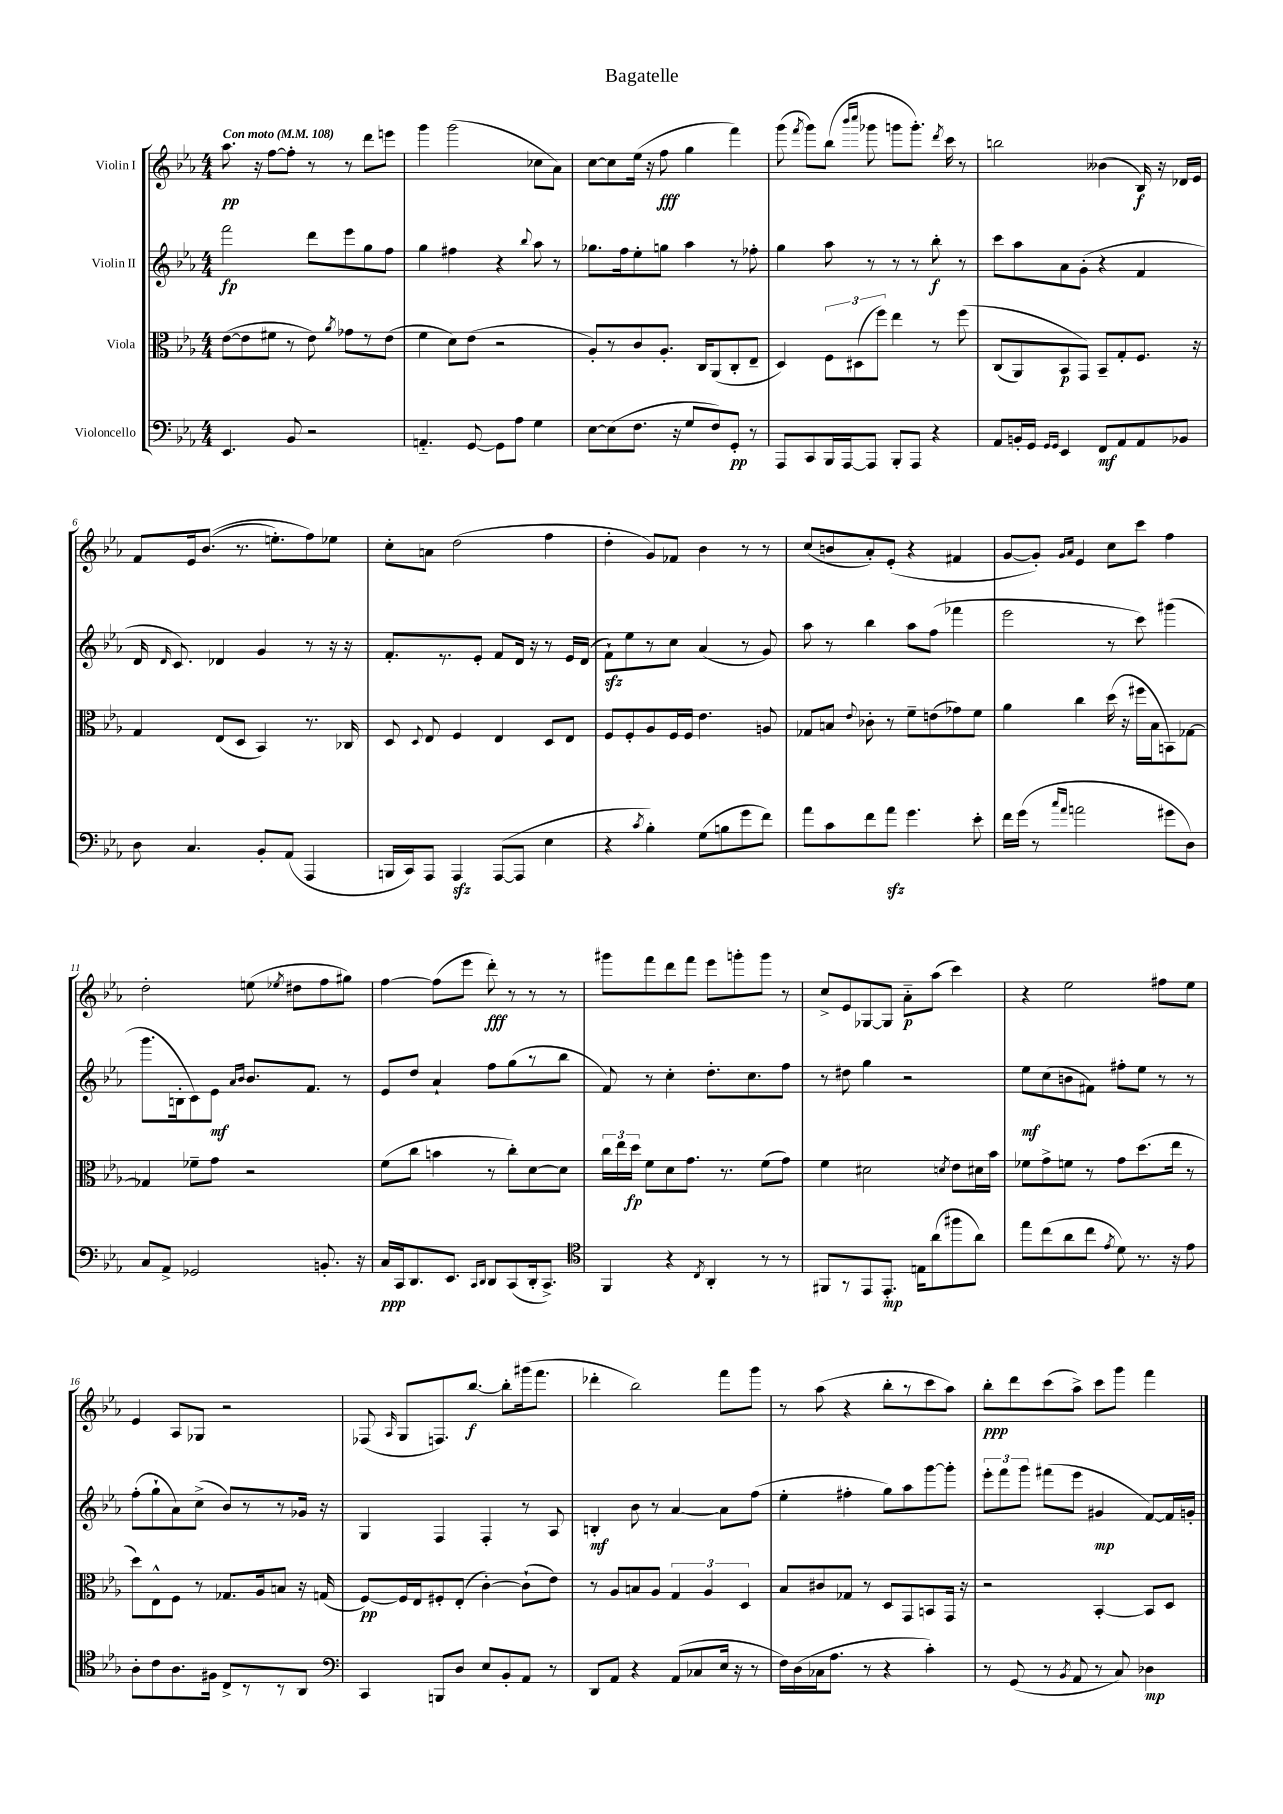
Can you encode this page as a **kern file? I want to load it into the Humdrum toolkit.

**kern	**kern	**kern	**kern
*staff4	*staff3	*staff2	*staff1
*clefF4	*clefC3	*clefG2	*clefG2
*k[b-e-a-]	*k[b-e-a-]	*k[b-e-a-]	*k[b-e-a-]
*M4/4	*M4/4	*M4/4	*M4/4
*MM108	*MM108	*MM108	*MM108
4.EE-/	([8e-\L	2fff\	8.aa-\
.	8e-\]	.	.
.	.	.	16r
.	8f#\J	.	[8ff\L
8BB-/	8r	.	8ff'\]J
2r	8e-\)	8ddd\L	8r
.	8qa-/	.	.
.	8g-\L	8eee-\	8r
.	8r	8gg\	8ddd\L
.	(8e-\J	8ff\J	8eee\J
=	=	=	=
4.AA'~/	4f\	4gg\	4ggg\
.	8d\L)	4ff#\	(2ggg\
[8GG/	(8e-\J	.	.
8GG\]L	2r	4r	.
8A-\J	.	.	.
.	.	8qqbb-/	.
4G\	.	8aa-\	8cc-\L
.	.	8r	8a-\J)
=	=	=	=
[8E-\L	8A-'/L)	8.gg-\L	[8cc\L
(8E-\]	8r	.	8cc\]
.	.	16ff\k	.
8.F\J	8c/	8ee-'\	(16ee-\Jk
.	.	.	16r
.	8.A-'/J	8gg\J	8ff\
16r	.	.	.
8G/L	.	4aa-\	4gg\
.	16C/LK	.	.
8F/)	(8AA-/	.	.
8GG'/J	8C'/	8r	4fff\)
8r	8E-~/J	8ff-'\	.
=	=	=	=
8AAA-/L	4D/)	4gg\	(8ggg\
.	.	.	8qfff/
8CC/	.	.	8ggg\L)
16BBB-/L	12F\L	8aa-\	(8bb-\J
[16AAA-/J	.	.	.
.	(12D#\	.	.
.	.	.	16qqbbb-/LL
.	.	.	16qqcccc/JJ
8AAA-/]J	.	8r	8ggg-\
.	12ff\J)	.	.
8BBB-'/L	4ee-\	8r	8ggg\L
8AAA-/J	.	8r	8.ggg'\J)
4r	8r	8bb-'\	.
.	.	.	8qddd/
.	.	.	16ccc\
.	&(8ff\	8r	8r
=	=	=	=
8AA-/L	(8C/L	8ccc\L	2bb\
16BB'/L	8AA-/)	8aa-\	.
16GG/JJ	.	.	.
16qqGG/LL	.	.	.
16qqGG/JJ	.	.	.
4EE-/	8BB-/	8a-\	.
.	8GG/J&)	(8g'\J	.
8FF/L	8BB-~/L	4r	(4b--\
8AA-/	8G'/	.	.
8AA-/	8.F/J	4f/	16B-/)
.	.	.	16r
8BB-/J	.	.	16d-/LL
.	16r	.	16e-/JJ
=	=	=	=
8D\	4G/	16d/	8f/L
.	.	16qqd/	.
.	.	8.c/)	.
4.C/	.	.	16e-/k
.	.	.	&((8.b-/J
.	(8E-/L	4d-/	.
.	8D/J	.	8.r
8BB-'/L	4BB-/)	4g/	.
.	.	.	8.ee'\L)
(8AA-/J	.	.	.
4AAA-/	8.r	8r	8ff\&)
.	.	16r	8ee-\J
.	16C-/	16r	.
=	=	=	=
16BBB/LL	8D/	8.f'/L	8cc'\L
16CC/J)	.	.	.
.	8qqD/	.	.
8AAA-/J	8E-/	.	8a\J
.	.	8.r	.
4AAA-/	4F/	.	(2dd\
.	.	8e-'/J	.
([8AAA-/L	4E-/	8f/L	.
8AAA-/]J	.	16d/Jk	.
.	.	16r	.
4E-\	8D/L	8r	4ff\
.	8E-/J	16e-/LL	.
.	.	(16d/JJ	.
=	=	=	=
4r	8F/L	8f`\L)	4dd'\
.	8F'/	8ee-\	.
8qc/	.	.	.
4B-'\)	8A-/	8r	8g/L)
.	16F/L	8cc\J	8f-/J
.	16F/JJ	.	.
(8G\L	4.e-\	(4a-/	4b-\
8B\	.	.	.
8g\	.	8r	8r
8f\J)	8A/	8g/)	8r
=	=	=	=
8a-\L	8G-/L	8aa-\	(8cc/L
8c\	8B/J	8r	8b/
.	8qqe-/	.	.
8f\	8c-'\	4bb-\	8a-'/)
8a-\J	8r	.	(8e-'/J
4.g\	8f~\L	8aa-\L	4r
.	(8e\	(8ff\J	.
.	8g-\)	4fff-\	4f#/
8e-'\	8f\J	.	.
=	=	=	=
16f\LL	4a-\	2eee-\	[8g/L
(16g\JJ	.	.	.
8r	.	.	8g'/]J)
16qqcc/LL	.	.	16qqg/LL
16qqa-/JJ	.	.	16qqa-/JJ
2a\	4cc\	.	4e-/
.	(16dd\	8r	8cc\L
.	16r	.	.
.	16ff#\LL	8ccc\)	8ccc\J
.	16B-\J	.	.
8g#\L	8BB\)	(4ggg#\	4ff\
8D\J)	[8G-\J	.	.
=	=	=	=
8C/L	4G-/]	8.ggg\L	2dd'\
8AA-^/J	.	.	.
.	.	16B'\k	.
2GG-/	8f-~\L	8c\)	.
.	8g\J	8e-\J	.
.	.	16qqa-/LL	.
.	.	16qqb-/JJ	.
.	2r	8.b-/L	(8ee\
.	.	.	8qee-/
.	.	.	8dd#\L
.	.	8.f/J	.
8.BB'/	.	.	8ff\
.	.	8r	8gg#\J)
16r	.	.	.
=	=	=	=
16C/LL	(8f\L	8e-/L	[4ff\
16CC/J	.	.	.
8.DD/	8cc\J	8dd/J	.
.	4b\	4a-`/	(8ff\]L
8.EE-/J	.	.	.
.	.	.	8eee-\J
16qqCC/LL	.	.	.
16qqDD/JJ	.	.	.
8DD/L	8r	8ff\L	8ddd'\)
(8CC/	8cc'\L)	(8gg\	8r
16DD'/k	[8d\	8r	8r
8.CC^/J)	.	.	.
.	8d\]J	8bb-\J	8r
=	=	=	=
*clefC4	*	*	*
4FF/	24cc\LL	8f/)	8ggg#\L
.	24ee-\	.	.
.	24dd\JJ	.	.
.	8f\L	8r	8fff\
4r	8d\	4cc'\	8ddd\
.	8.g\J	.	8fff\J
8qC/	.	.	.
4AA-'/	.	8.dd'\L	8eee-\L
.	8.r	.	.
.	.	.	8ggg'\
.	.	8.cc\	.
8r	(8f\L	.	8ggg\J
8r	8g\J)	8ff\J	8r
=	=	=	=
8FF#/L	4f\	8r	8cc^/L
8r	.	8dd#\	8e-/
8EE-/	2d#\	4gg\	[8G-/
8.EE-'/J	.	.	8G-/]J
.	.	2r	8a-'~\L
16E\LK	.	.	.
(8a-\	.	.	(8aa-\J
.	8qd/	.	.
8ff#\	8e-\L	.	4ccc\)
8a-\J)	16d#\L	.	.
.	16b-\JJ	.	.
=	=	=	=
8ee-\L	8f-\L	8ee-\L	4r
(8cc\	8g^\	(8cc\	.
8a-\	8f\J	8b\	2ee-\
8cc\J	8r	8f#\J)	.
8qe-/	.	.	.
8d\)	8g\L	8ff#'\L	.
8.r	(8.dd\	8ee-\J	.
.	.	8r	8ff#\L
16r	16ee-\Jk	.	.
8e-\	8r	8r	8ee-\J
=	=	=	=
8A-'\L	8dd\L)	(8ff'\L	4e-/
8c\	8E-^^\	8gg`\	.
8.A-\	8F\J	8a-\)	8A-/L
.	8r	(8cc^\J	8G-/J
16F#\Jk	.	.	.
8C^/L	8.G-/L	8b-/L)	2r
8r	.	8r	.
.	16A-/k	.	.
8r	8B/J	8r	.
8AA-/J	16r	16g-/Jk	.
.	(16G/	16r	.
=	=	=	=
*clefF4	*	*	*
4CC/	[8F/L)	4G/	(8F-/
.	.	.	16qqA-/
.	16F/]L	.	8G/L
.	16E-/J	.	.
8BBB/L	8F#'/	4F/	8.F/)
8D/J	(8E-'/J	.	.
.	.	.	[8.bb-/J
8E-/L	[4c'\)	4F'/	.
8BB-'/	.	.	8bb-'\]L
8AA-/J	(8c`\]L	8r	(16ggg#\k
.	.	.	8.fff\J
8r	8e-\J)	8A-/	.
=	=	=	=
8DD/L	8r	4B'/	4ddd-'\
8AA-/J	8A-/L	.	.
4r	8B/	8b-\	2bb-\)
.	8A-/J	8r	.
(8AA-/L	6G/	[4a-/	.
8C-/	.	.	.
.	6A-/	.	.
16E-/Jk	.	8a-\]L	8fff\L
16r	.	.	.
.	6D/	.	.
8r	.	(8ff\J	8ggg\J
=	=	=	=
16F\LL)	8B-/L	4ee-'\	8r
(16D\	.	.	.
16C-\J	8c#/	.	(8aa-\
8.A-\J	.	.	.
.	8G-/J	4ff#'\	4r
8r	8r	.	.
4r	8D/L	8gg\L)	8bb-'\L
.	8GG/	8aa-\	8r
4c'\)	8BB/	[8ggg\	8ccc\
.	16GG/Jk	8ggg'\]J	8aa-\J)
.	16r	.	.
=	=	=	=
8r	2r	12eee-'\L	8bb-'\L
.	.	12fff\	.
(8GG/	.	.	8ddd\
.	.	12ggg\J	.
8r	.	(8fff#\L	(8ccc\
8qBB-/	.	.	.
8AA-/	.	8eee-\J	8aa-^\J)
8r	[4BB-'/	4g#/	8ccc\L
8C/)	.	.	8ggg\J
4D-\	8BB-/]L	[8f/L)	4fff\
.	8D/J	16f/]L	.
.	.	16g'/JJ	.
==	==	==	==
*-	*-	*-	*-
